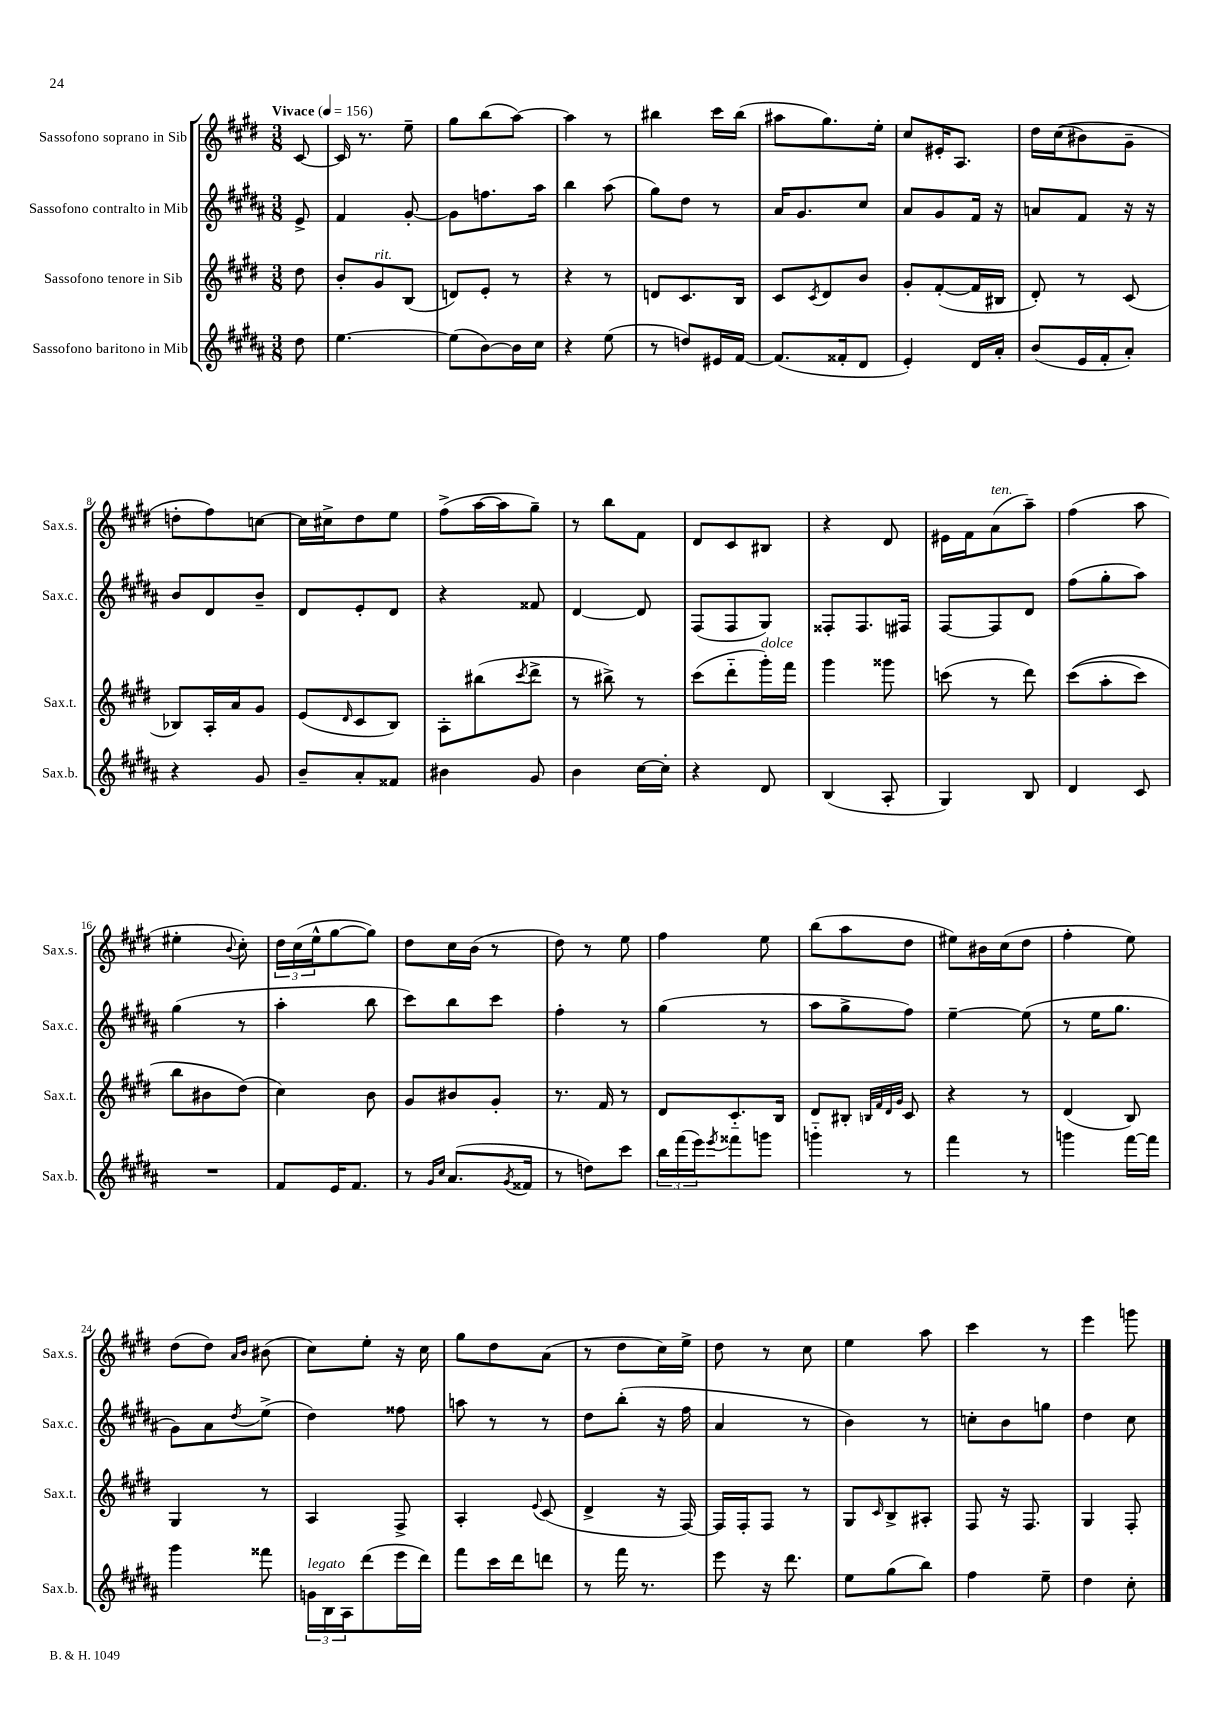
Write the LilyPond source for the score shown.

<<
\new StaffGroup <<
\new Staff = "s0" \with { instrumentName = "Sassofono soprano in Sib" shortInstrumentName = "Sax.s." } {
    \clef treble \key e \major \numericTimeSignature \time 3/8 \partial 8 \tempo "Vivace" 4 = 156
    cis'8~ |
    cis'16 r8. e''8-- |
    gis''8 b''8( a''8~) |
    a''4 r8 |
    bis''4 cis'''16 bis''16( |
    ais''8 gis''8.) e''16-. |
    cis''8 eis'16-. a8. |
    dis''16 cis''16(\( bis'8) gis'8-- |
    d''8-. fis''8\) c''8~ |
    c''16 cis''16-> dis''8 e''8 |
    fis''8->( a''16~ a''16 gis''8--) |
    r8 b''8 fis'8 |
    dis'8 cis'8 bis8 |
    r4 dis'8 |
    eis'16 fis'16 a'8^\markup { \italic "ten." }( a''8--) |
    fis''4( a''8 |
    eis''4-. \appoggiatura { b'8 } cis''8-.) |
    \tuplet 3/2 { dis''16 cis''16( e''16-^ } gis''8~ gis''8) |
    dis''8 cis''16 b'16( r8 |
    dis''8) r8 e''8 |
    fis''4 e''8 |
    b''8( a''8 dis''8 |
    eis''8) bis'16 cis''16( dis''8 |
    fis''4-. e''8) |
    dis''8( dis''8) \grace { a'16 b'16 } bis'8( |
    cis''8) e''8-. r16 cis''16 |
    gis''8 dis''8 a'8( |
    r8 dis''8 cis''16) e''16-> |
    dis''8 r8 cis''8 |
    e''4 a''8 |
    cis'''4 r8 |
    e'''4 g'''8 \bar "|." |
}
\new Staff = "s1" \with { instrumentName = "Sassofono contralto in Mib" shortInstrumentName = "Sax.c." } {
    \clef treble \key b \major \numericTimeSignature \time 3/8 \partial 8
    e'8-> |
    fis'4 gis'8~-. |
    gis'8 f''8. ais''16 |
    b''4 ais''8( |
    gis''8) dis''8 r8 |
    ais'16 gis'8. cis''8 |
    ais'8 gis'8 fis'16 r16 |
    a'8 fis'8 r16 r16 |
    b'8 dis'8 b'8-- |
    dis'8 e'8-. dis'8 |
    r4 fisis'8 |
    dis'4~ dis'8 |
    fis8( fis8 gis8) |
    fisis8-. fisis8. fis16 |
    fis8~ fis8 dis'8 |
    fis''8( gis''8-. ais''8) |
    gis''4( r8 |
    ais''4-. b''8 |
    cis'''8) b''8 cis'''8 |
    fis''4-. r8 |
    gis''4( r8 |
    ais''8 gis''8-> fis''8) |
    e''4~-- e''8( |
    r8 e''16 gis''8. |
    gis'8) ais'8 \acciaccatura { dis''8 } e''8->( |
    dis''4) fisis''8 |
    a''8 r8 r8 |
    dis''8 b''8-.( r16 fis''16 |
    ais'4 r8 |
    b'4) r8 |
    c''8-. b'8 g''8 |
    dis''4 cis''8 \bar "|." |
}
\new Staff = "s2" \with { instrumentName = "Sassofono tenore in Sib" shortInstrumentName = "Sax.t." } {
    \clef treble \key e \major \numericTimeSignature \time 3/8 \partial 8
    dis''8 |
    b'8-. gis'8^\markup { \italic "rit." } b8( |
    d'8) e'8-. r8 |
    r4 r8 |
    d'8 cis'8. b16 |
    cis'8 \acciaccatura { cis'8 } dis'8 b'8 |
    gis'8-. fis'8~-.( fis'16 bis16 |
    dis'8-.) r8 cis'8( |
    bes8) a16-. a'16 gis'8 |
    e'8( \grace { dis'16 } cis'8 b8) |
    a8-. bis''8( \acciaccatura { cis'''8 } dis'''8-> |
    r8 bis''8->) r8 |
    cis'''8( dis'''8-_ gis'''16-.^\markup { \italic "dolce" }) fis'''16 |
    gis'''4 gisis'''8 |
    c'''8( r8 dis'''8) |
    cis'''8(\( a''8-. cis'''8) |
    b''8 bis'8 dis''8(\) |
    cis''4) b'8 |
    gis'8 bis'8 gis'8-. |
    r8. fis'16 r8 |
    dis'8 cis'8.-_ b16 |
    dis'8 bis8-. \grace { b32 fis'32 dis'32 gis'32 } cis'8 |
    r4 r8 |
    dis'4( b8) |
    gis4 r8 |
    a4 fis8-> |
    a4-. \appoggiatura { e'8 } cis'8( |
    dis'4-> r16 fis16~) |
    fis16 fis16-. fis8 r8 |
    gis8 \grace { cis'16 } b8-> ais8-. |
    fis8 r16 fis8. |
    gis4 fis8-. \bar "|." |
}
\new Staff = "s3" \with { instrumentName = "Sassofono baritono in Mib" shortInstrumentName = "Sax.b." } {
    \clef treble \key b \major \numericTimeSignature \time 3/8 \partial 8
    dis''8 |
    e''4.~ |
    e''8( b'8~) b'16 cis''16 |
    r4 e''8( |
    r8 d''8) eis'16 fis'16~ |
    fis'8.( fisis'16-. dis'8 |
    e'4-.) dis'16 ais'16-. |
    b'8( e'16 fis'16-. ais'8-.) |
    r4 gis'8 |
    b'8-- ais'8-. fisis'8 |
    bis'4 gis'8 |
    b'4 cis''16~ cis''16-. |
    r4 dis'8 |
    b4( ais8-. |
    gis4) b8 |
    dis'4 cis'8 |
    R4. |
    fis'8 e'16 fis'8. |
    r8 \grace { gis'16 cis''16 } ais'8.( \acciaccatura { gis'8 } fisis'16 |
    r8 d''8) cis'''8 |
    \tuplet 3/2 { b''16 fis'''16( e'''16) } \acciaccatura { e'''8 } fisis'''8 g'''8 |
    g'''4-_ r8 |
    fis'''4 r8 |
    g'''4 fis'''16~ fis'''16 |
    gis'''4 fisis'''8 |
    \tuplet 3/2 { g'16^\markup { \italic "legato" } b16 ais16 } dis'''8( e'''16 dis'''16) |
    fis'''8 cis'''16 dis'''16 d'''8 |
    r8 fis'''16 r8. |
    e'''8 r16 dis'''8. |
    e''8 gis''8( b''8) |
    fis''4 e''8-- |
    dis''4 cis''8-. \bar "|." |
}
>>
>>
